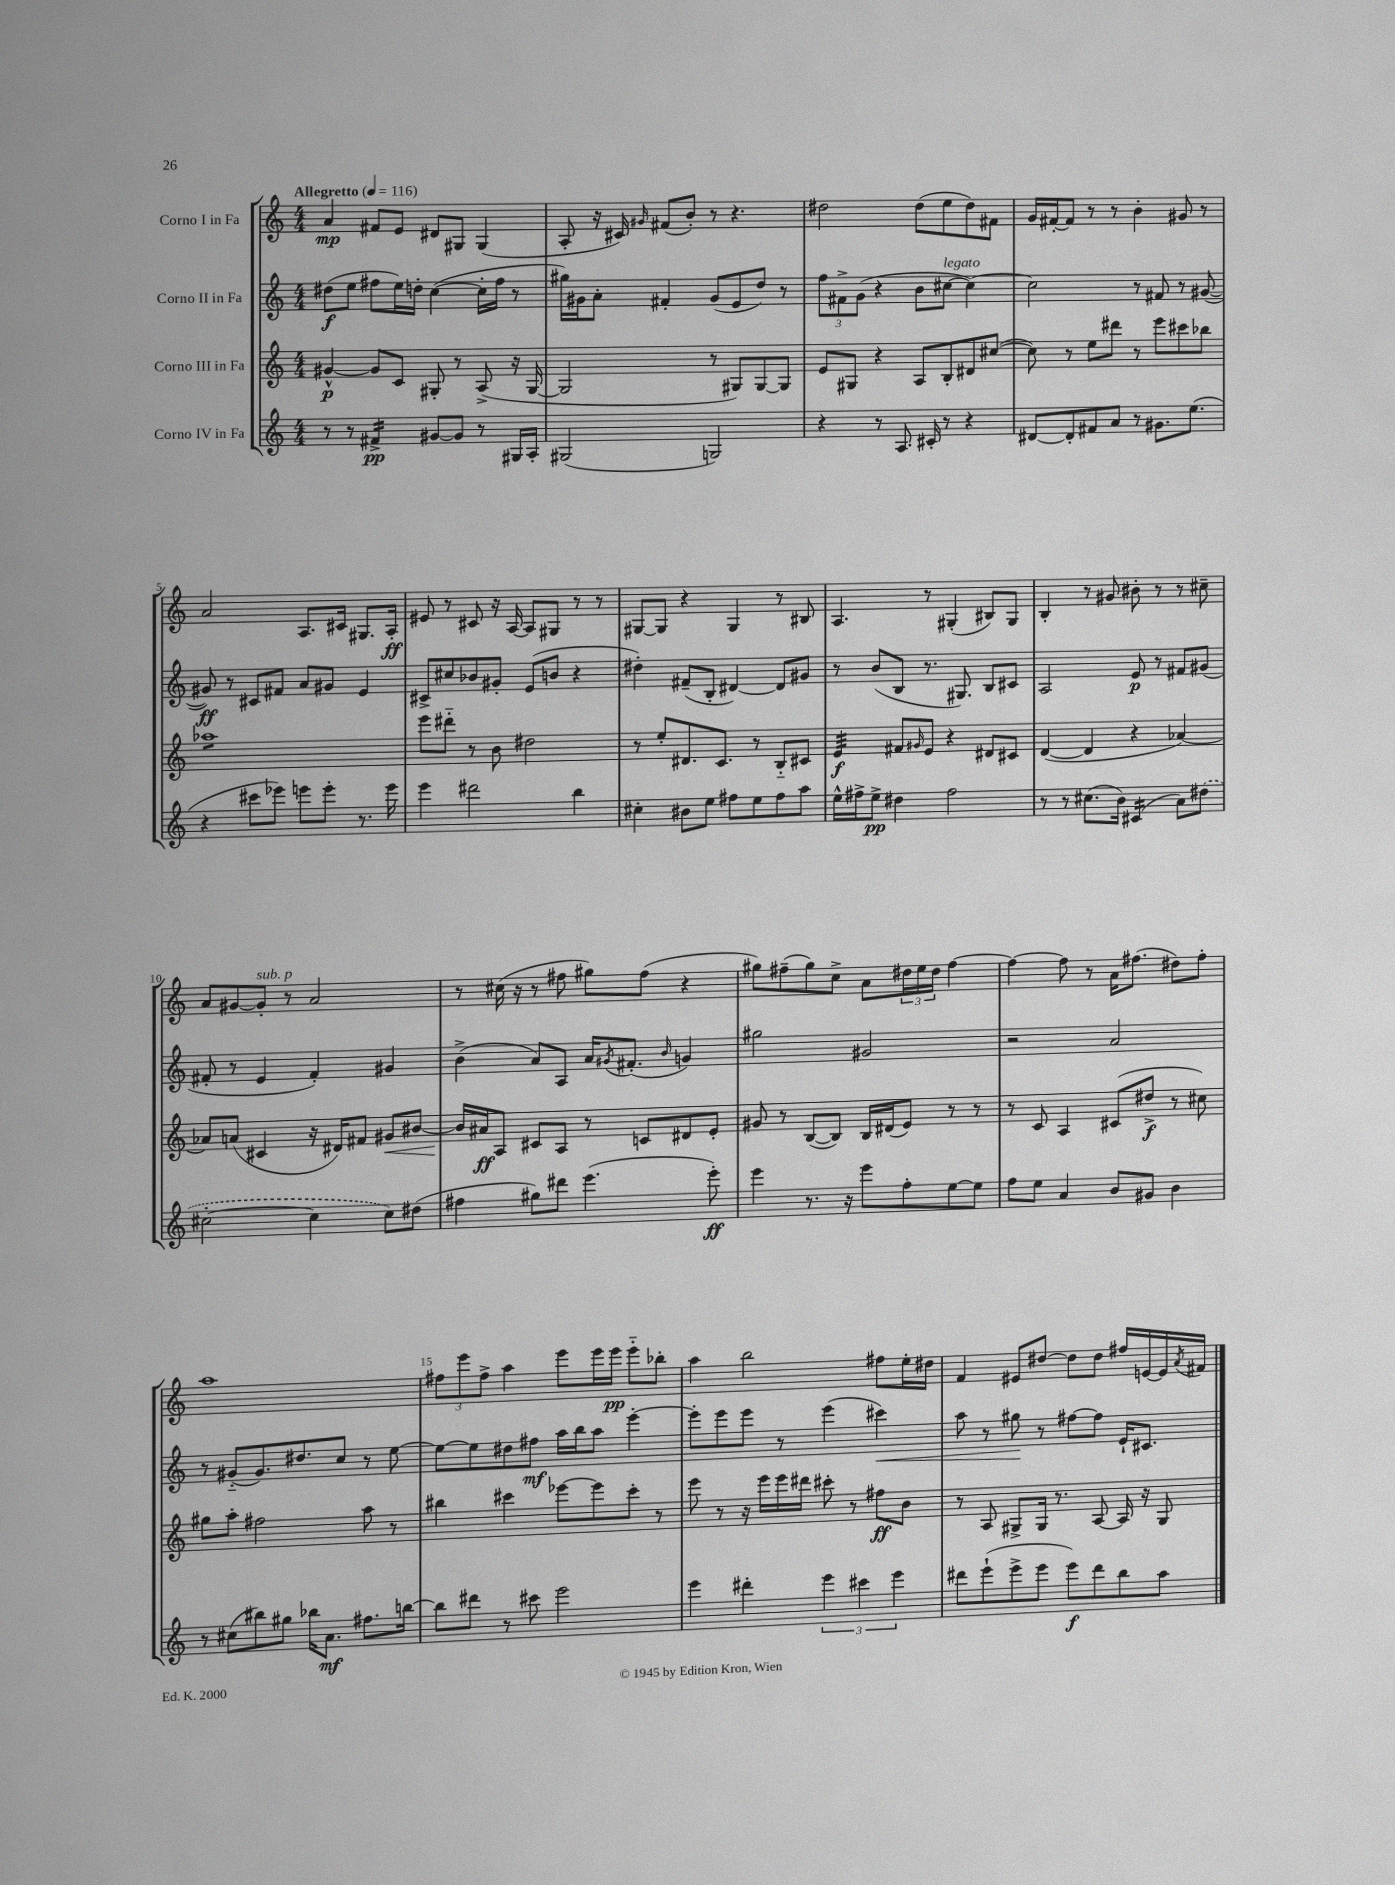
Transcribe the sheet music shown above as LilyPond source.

<<
\new StaffGroup <<
\new Staff = "s0" \with { instrumentName = "Corno I in Fa" } {
    \clef treble \key c \major \numericTimeSignature \time 4/4 \tempo "Allegretto" 4 = 116
    a'4\mp fis'8 e'8 dis'8 gis8 gis4( |
    a8-. r16 cis'16) \grace { gis'16 } fis'8( b'8-.) r8 r4. |
    dis''2 dis''8( e''8 dis''8) fis'8 |
    g'16 fis'16~-. fis'8 r8 r8 b'4-. gis'8 r8 |
    a'2 a8. cis'16 gis8. a16-.\ff |
    eis'8 r8 cis'8 r16 a16~ a8 gis8 r8 r8 |
    gis8~ gis8 r4 gis4 r8 bis8 |
    a4. r8 gis4-.( bis8) gis8 |
    b4-. r8 gis'8 bis'8-. r8 r8 cis''8-- |
    a'8 gis'8~ gis'8-.^\markup { \italic "sub. p" } r8 a'2 |
    r8 cis''16( r16 r8 fis''8 gis''8) fis''8( r4 |
    gis''8) fis''8--( gis''8) c''8-> a'8 \tuplet 3/2 { dis''16 e''16 dis''16 } fis''4~ |
    fis''4~ fis''8 r8 a'16 fis''8.( dis''8) fis''8-. |
    a''1 |
    \tuplet 3/2 { fis''8 e'''8 fis''8-> } a''4 e'''8 e'''16 e'''16\pp e'''8-_ bes''8-. |
    a''4 b''2 fis''8 e''16-. dis''16 |
    f'4 eis'8 dis''8~ dis''8 dis''8 fis''16 e'16~ e'16 \acciaccatura { a'8 } fis'16 \bar "|." |
}
\new Staff = "s1" \with { instrumentName = "Corno II in Fa" } {
    \clef treble \key c \major \numericTimeSignature \time 4/4
    dis''8\f( e''8 fis''8 e''16) d''16-. c''4~( c''16-. fis''16 r8 |
    gis''16) gis'16 a'8-. fis'4-. gis'8( e'8 d''8) r8 |
    \tuplet 3/2 { f''8 fis'8-> g'8( } r4 b'8 cis''8~^\markup { \italic "legato" } cis''4~) |
    cis''2 r8 fis'8 r8 gis'8~( |
    gis'8\ff) r8 cis'8 fis'8 a'8 gis'8 e'4 |
    cis'8-> cis''8 bes'8 gis'8-. e'8( b'8 r4 |
    dis''4-.) fis'8--( b8-. dis'4~) dis'8 gis'8 |
    r8 b'8( b8 r8. gis8.) b8 cis'8 |
    a2 e'8\p r8 fis'8 gis'8( |
    fis'8-. r8 e'4 fis'4-.) gis'4 |
    b'4->( a'8) a8 a'16 \acciaccatura { gis'8 } fis'8.-.( \grace { b'16 } g'4) |
    gis''2 gis'2 |
    r2 a'2 |
    r8 gis'8-_( gis'8.) dis''8. c''8 r8 e''8~ |
    e''8~ e''8 dis''8 fis''8\mf a''16 b''16 a''8 e'''4~-. |
    e'''8-. e'''8 e'''8 r8 e'''4( cis'''4\<) |
    a''8 r8 gis''8\! r8 fis''8~ fis''8 e'16-! cis'8. \bar "|." |
}
\new Staff = "s2" \with { instrumentName = "Corno III in Fa" } {
    \clef treble \key c \major \numericTimeSignature \time 4/4
    gis'4~-^\p gis'8 c'8 gis8-. r8 a8->( r16 gis16~ |
    gis2 r8 gis8) gis8~ gis8 |
    e'8 gis8 r4 a8 b8-. dis'8 cis''8~( |
    cis''8) r8 e''8 dis'''8 r8 e'''8 cis'''8 bes''8 |
    aes''1:8 |
    e'''8 dis'''8-_ r8 b'8 dis''2 |
    r8 e''8-. dis'8. c'8. r8 b8-_ cis'8 |
    e'4:32\f fis'8 \grace { gis'16 } e'8 r4 dis'8 cis'8 |
    d'4~( d'4 r4 aes'4~) |
    aes'8 a'8( cis'4 r16 dis'16) fis'8 gis'8\< bis'8~ |
    bis'16\! ais'16\ff a8 cis'8 a8 r8 c'8 dis'8 e'8-. |
    gis'8 r8 b8~( b8) b16 dis'16( e'8) r8 r8 |
    r8 c'8 a4 cis'8( dis''8->\f r8 cis''8) |
    gis''8 a''8-. fis''2 a''8 r8 |
    bis''4 cis'''4 ees'''8~ ees'''8 cis'''8-. r8 |
    e'''8 r8 r16 e'''16 e'''16 dis'''16 cis'''8-. r8 fis''8\ff b'8 |
    r8 a8 gis8-> gis16 r8. a8~ a16 r16 gis8 \bar "|." |
}
\new Staff = "s3" \with { instrumentName = "Corno IV in Fa" } {
    \clef treble \key c \major \numericTimeSignature \time 4/4
    r8 r8 fis'4:16->\pp gis'8~ gis'8 r8 gis16 a16-. |
    gis2( g2) |
    r4 r8 a8. cis'16-. r8 r4 |
    dis'8~ dis'8-. fis'8 a'8 r8 gis'8. e''8.( |
    r4 cis'''8 ees'''8) e'''8 e'''8-. r8. e'''16 |
    e'''4 dis'''2 b''4 |
    cis''4-. bis'8 e''8 fis''8 e''8 fis''8 a''8 |
    e''16-^ fis''16-> e''8->\pp dis''4 fis''2 |
    r8 r8 cis''8.( b'16) cis'4:16( a'8) \once \slurDashed dis''8( |
    cis''2~-. cis''4 cis''8) dis''8( |
    fis''4 gis''8) dis'''8 e'''4.( e'''8-.\ff) |
    e'''4 r8. r16 e'''8 f''8-. e''8~ e''8 |
    f''8 e''8 a'4 b'8 gis'8 b'4 |
    r8 cis''8( bis''8) gis''8 bes''16 a'8.\mf fis''8. b''16~ |
    b''8 dis'''8 r8 cis'''8 e'''2 |
    e'''4 dis'''4-. \tuplet 3/2 { e'''4 cis'''4 e'''4 } |
    dis'''8 e'''8-!( e'''8-> e'''8 e'''8\f) dis'''8 b''8 a''8 \bar "|." |
}
>>
>>
\layout { \context { \Score \override BarNumber.break-visibility = ##(#f #t #t) barNumberVisibility = #(every-nth-bar-number-visible 5) } }
